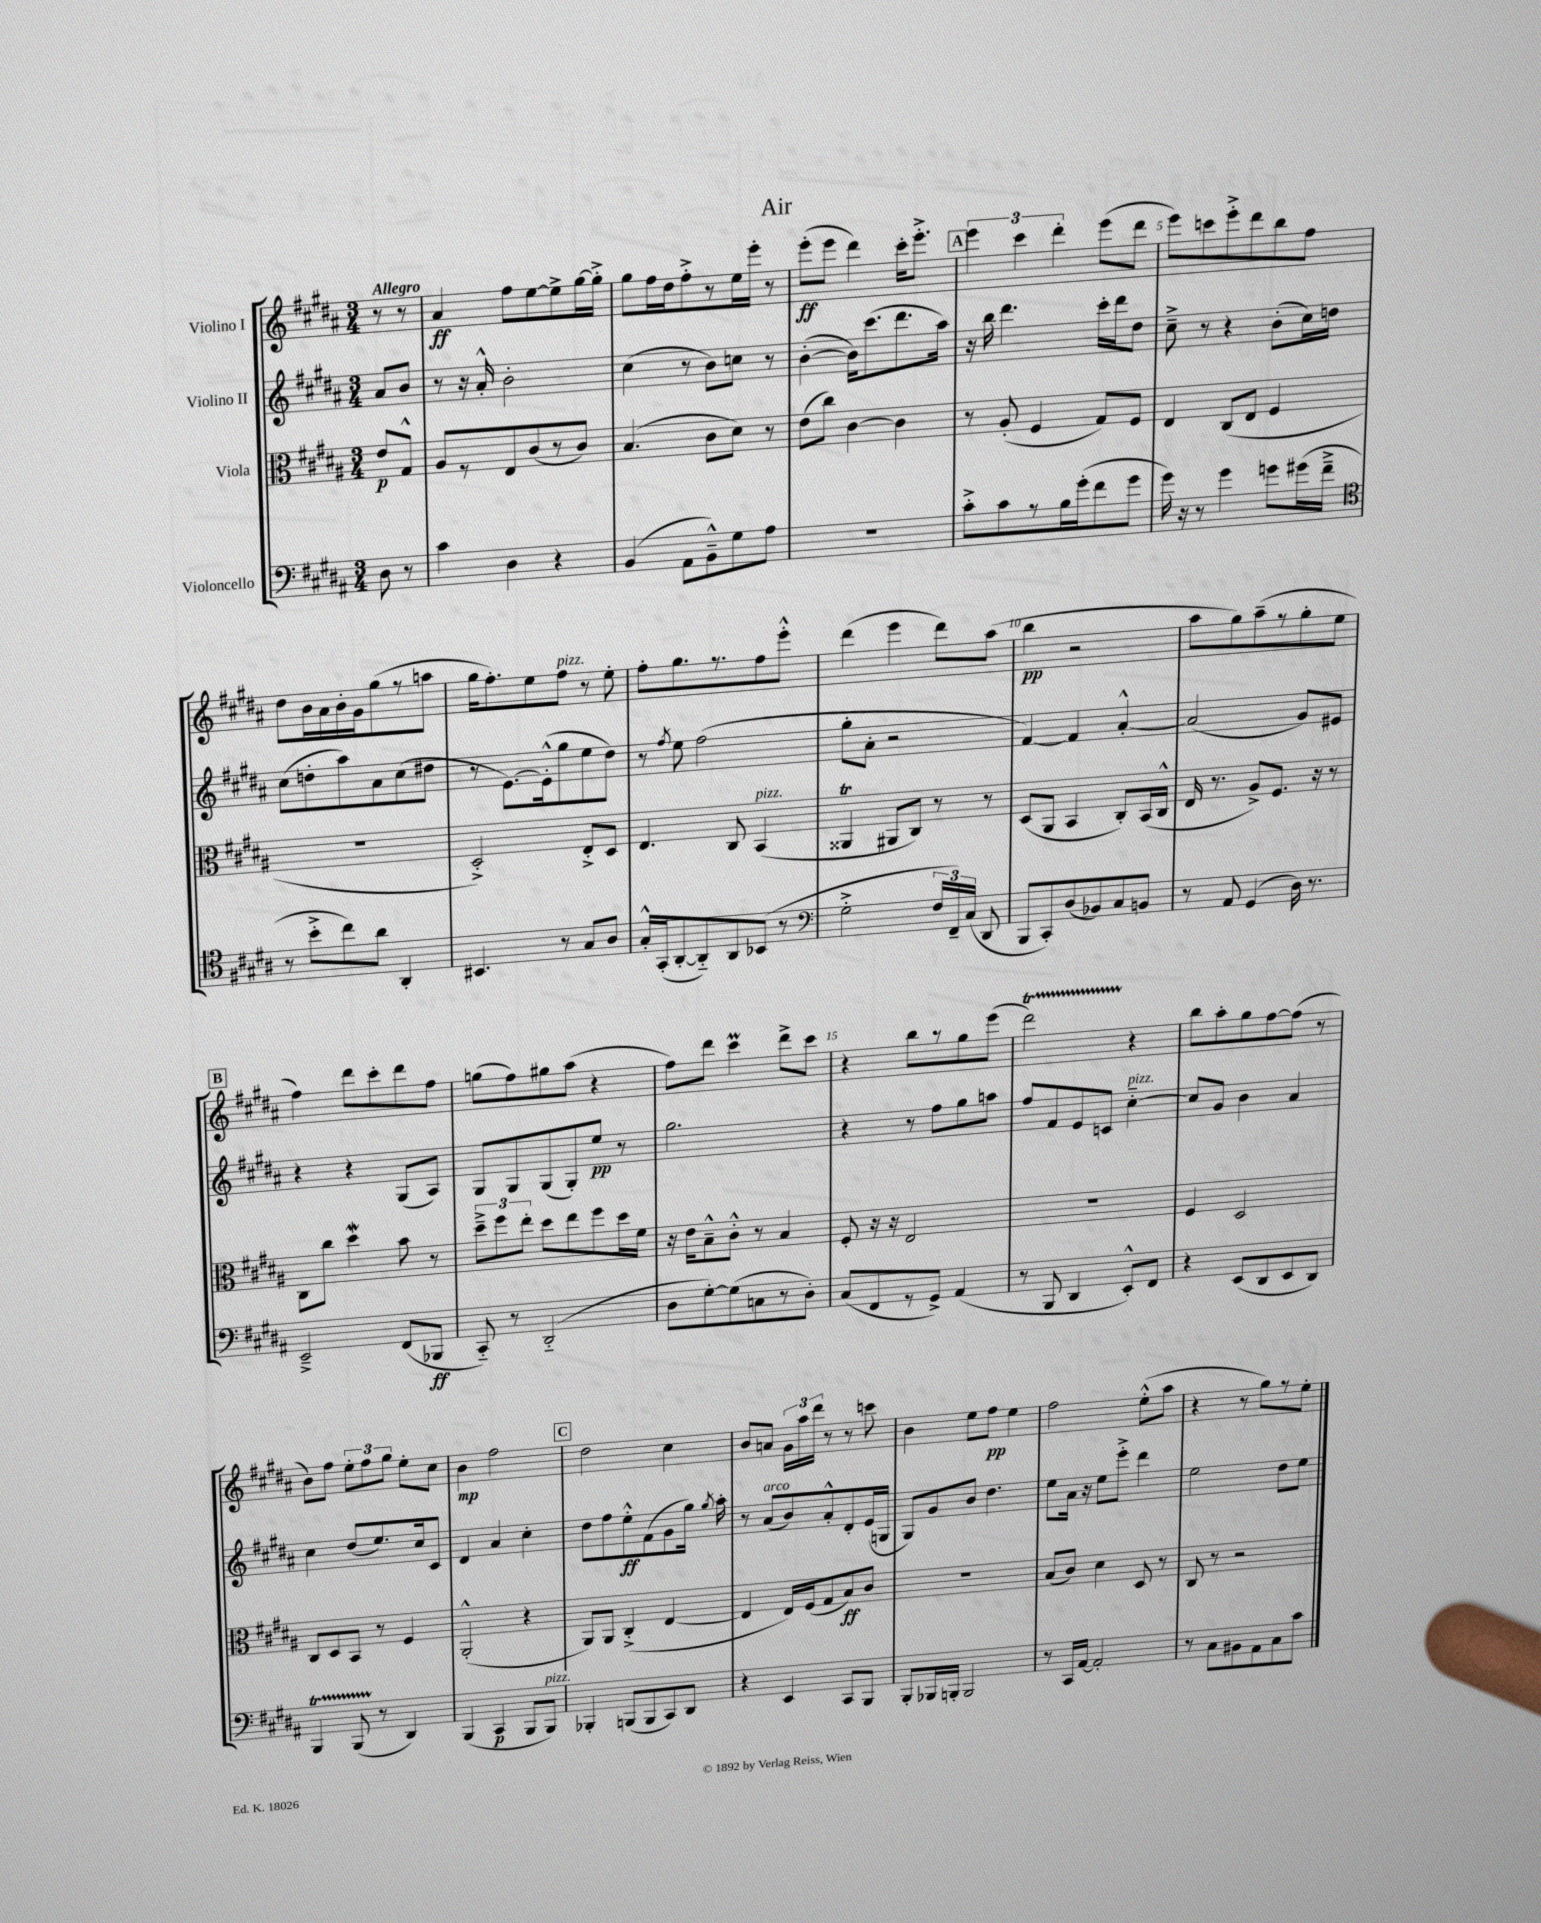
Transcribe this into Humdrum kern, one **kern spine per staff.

**kern	**kern	**kern	**kern
*staff4	*staff3	*staff2	*staff1
*clefF4	*clefC3	*clefG2	*clefG2
*k[f#c#g#d#a#]	*k[f#c#g#d#a#]	*k[f#c#g#d#a#]	*k[f#c#g#d#a#]
*M3/4	*M3/4	*M3/4	*M3/4
8D#	8e	8a#	8r
8r	8G#^^	8b	8r
=	=	=	=
4c#	8A#	8r	4a#
.	8r	16r	.
.	.	16a#'^^	.
4D#	8E	2b'	8ff#
.	(8c#	.	[8ee
4r	8r	.	8ee^]
.	8c#)	.	[16gg#
.	.	.	16gg#'^]
=	=	=	=
(4BB	(4.B	(4cc#	8gg#
.	.	.	16ff#
.	.	.	16dd#
8AA#	.	8r	8ff#'^
8BB~^^)	8c#	8b)	8r
8G#	8d#)	8cc	16ee
.	.	.	16eee'
8A#	8r	8r	8r
=	=	=	=
2.r	(8e	([4b'	(8eee'
.	8cc#)	.	8eee
.	[4c#	16b])	4ddd#)
.	.	(8.ccc#	.
.	4c#]	8.ddd#	16ccc#'
.	.	.	8.eee'^
.	.	16aa#)	.
=	=	=	=
8c#'^	8r	16r	6eee
.	.	16bb	.
8c#	(8A#'	4.ddd#	.
.	.	.	6ccc#
8r	4F#	.	.
.	.	.	6ddd#'
16B	.	.	.
(16g#'	.	.	.
8f#	8G#)	16ccc#'	(8eee
.	.	16ddd#	.
8g#	8F#	8dd#	8ddd#
=	=	=	=
16g#)	4E	8cc#~^	8eee)
16r	.	.	.
8r	.	8r	8ccc
4g#	(8C#	4r	8eee'^
.	8E	.	8ddd#
8g	4F#	(8b'	8bb
(16g#	.	16cc#)	8ff#
16f#~^	.	16dd	.
=	=	=	=
*clefC4	*	*	*
8r	2.r	(8cc#	8dd#
8b'^	.	8dd'	16b
.	.	.	16a#
8cc#)	.	8aa#)	16b'
.	.	.	16g#
8a#	.	8a#	(8gg#
4AA#'	.	(8cc#	8r
.	.	8dd#	8aa
=	=	=	=
4.BB#	2D#'^)	8r	16gg#
.	.	.	8.ff#')
.	.	[8.e)	.
.	.	.	8ee
.	.	(16e'^^]	.
8r	.	8gg#	8ff#
8G#	8E'^	8ee	8r
8A#	8D#	8dd#)	8ee'
=	=	=	=
16G#'^^	4.E	8r	8ff#'
(16GG#'	.	.	.
.	.	8qff#	.
[8AA#'	.	8ee	8.gg#
8AA#'~])	.	(2ff#	.
.	.	.	8.r
8AA#	8C#	.	.
(8BB-	(4BB	.	8ff#
8r	.	.	8eee'^^
=	=	=	=
*clefF4	*	*	*
2G#'^	4AA##	8gg#'	(4ddd#
.	.	8a#'	.
.	8AA#	2r	4eee
.	8C#)	.	.
24F#	8r	.	8ddd#)
24FF#~)	.	.	.
(24C#	.	.	.
8DD#	8r	.	(8aa#
=	=	=	=
8BBB	(8D#	[4f#)	4bb
8CC#')	8AA#	.	.
(8D#	4BB	4f#]	2r
8BB-)	.	.	.
8C#	8C#')	[4a#'^^	.
8BB	(16BB	.	.
.	16C#^^	.	.
=	=	=	=
8r	16E	(2a#]	8aa#
.	8.r	.	.
8AA#	.	.	8gg#)
(4GG#	8A#^)	.	(8aa#~
.	8.F#	.	8r
16D#)	.	8g#)	8gg#'
8.r	16r	.	.
.	8r	8e#	8ee
=	=	=	=
2EE~^	8C#	4r	4ff#)
.	8cc#	.	.
.	4dd#	4r	8ddd#
.	.	.	8ccc#'
(8FF#	8b	(8G#	8ddd#
8BBB-	8r	8A#)	8ff#
=	=	=	=
8CC#'~)	12dd#~^	8G#	(8gg
.	12ff#	.	.
8r	.	8G#	8ff#)
.	12ee'	.	.
(2DD#'~	8dd#	(8G#	8gg#
.	8ee	8G#')	(8aa#
.	8ff#	8ee	4r
.	16dd#	8r	.
.	16f#	.	.
=	=	=	=
8D#	16r	2.gg#	8ff#)
.	16e	.	.
[8G#')	8B~^^	.	8ddd#
(8G#]	8c#'^^	.	4ccc#
8C	8r	.	.
8r	4B	.	8ddd#^
8D#')	.	.	8ccc#
=	=	=	=
(8C#	8F#'	4r	4r
8FF#	16r	.	.
.	16r	.	.
8r	2E	8r	8bb
8GG#^)	.	8ff#	8r
(4AA#	.	8gg#	8gg#
.	.	8aa	(8eee
=	=	=	=
8r	2.r	8ff#	2ddd#)
8BBB	.	8f#	.
4DD#	.	8e	.
.	.	8c	.
8EE'^^)	.	[4cc#'~	4r
8FF#	.	.	.
=	=	=	=
4r	4F#	8cc#]	8bb
.	.	8g#	8aa#'
(8EE	2D#	4b	8gg#
8DD#	.	.	[8ff#
8EE	.	4a#	(8ff#]
8DD#)	.	.	8r
=	=	=	=
4BBB	8C#	4cc#	8b)
.	8D#	.	8ff#
(8BBB	8BB	(8dd#	12ee'
.	.	.	12ff#
8r	8r	8.ee)	.
.	.	.	12gg#
4DD#)	4F#	.	8ee'
.	.	16cc#	.
.	.	8c#	8cc#
=	=	=	=
(4BBB	(2AA#'^^	4d#	4b
4CC#	.	4a#	2ff#
8BBB	4r	4cc#'	.
8BBB)	.	.	.
=	=	=	=
4BBB-'	8AA#)	8dd#	2dd#
.	8AA#	8ff#	.
(8BBB	(4C#'^	8ee'^^	.
8BBB	.	(8f#	.
8CC#)	[4E	8g#	4cc#
8DD#	.	16gg#)	.
.	.	8qgg#	.
.	.	16aa#'	.
=	=	=	=
4r	4E]	8r	8b
.	.	(8a#	8a
4EE	16E)	8b)	24g#
.	.	.	24aa#
.	(16F#	.	.
.	.	.	24ddd#
.	8G#	8a#'^^	8r
8CC#	8B)	8d#'	8r
8BBB	8c#	(16e	8ccc
.	.	16G	.
=	=	=	=
8BBB'	2.r	8G#)	4b
16BBB-	.	8g#	.
16BBB'	.	.	.
2BBB	.	8b	8ee
.	.	4.dd#	8ff#
.	.	.	4ee
=	=	=	=
8r	(8B	8ee	2ff#
16CC#	8c#)	16a#	.
[16AA#	.	16r	.
2AA#']	4d#	8ee	.
.	.	8eee'^	.
.	8D#	4ddd#	(8ee'^^
.	8r	.	8aa#
=	=	=	=
8r	8C#	2ee	4r
8C#	8r	.	.
8BB#	2r	.	8r
8AA#	.	.	8gg#)
8C#	.	8dd#	8r
8c#	.	8ee	8ee'
==	==	==	==
*-	*-	*-	*-
